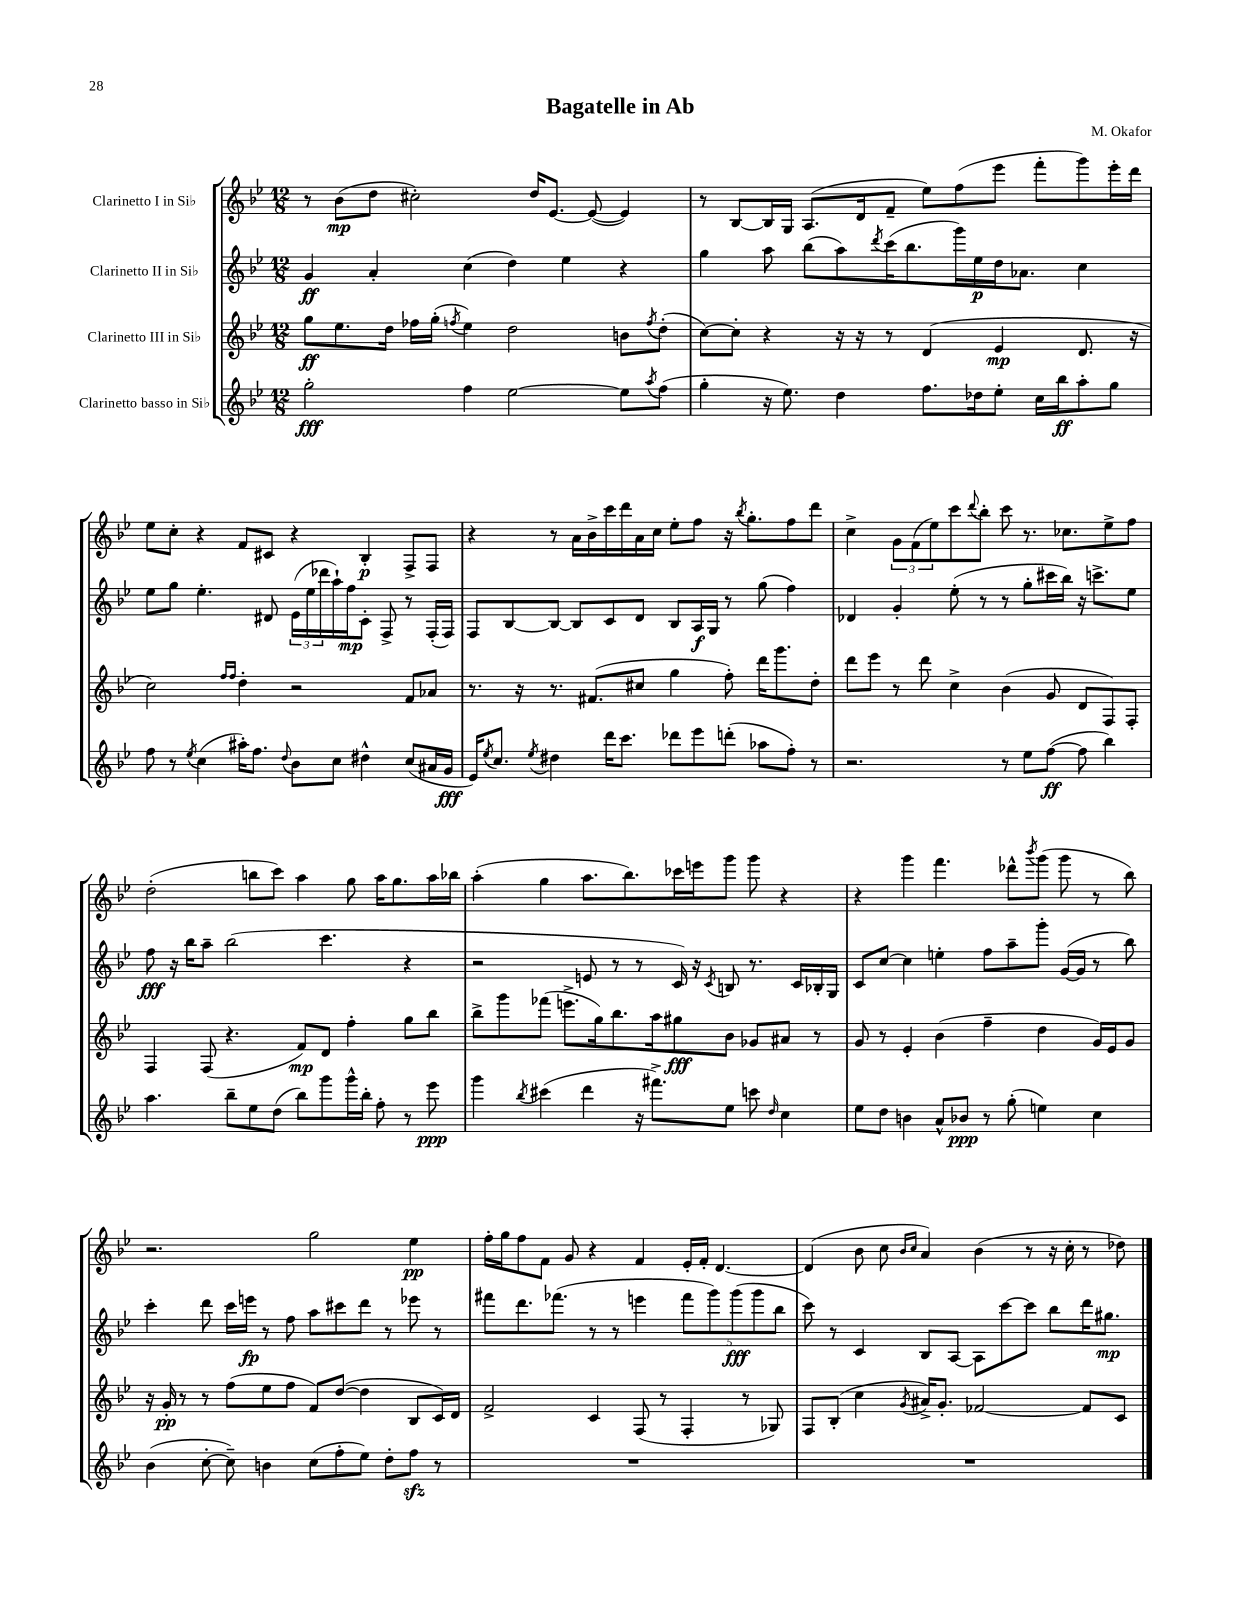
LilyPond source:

\header { title = "Bagatelle in Ab" composer = "M. Okafor" }
<<
\new StaffGroup <<
\new Staff = "s0" \with { instrumentName = "Clarinetto I in Sib" } {
    \clef treble \key bes \major \numericTimeSignature \time 12/8
    r8 bes'8\mp( d''8 cis''2-.) d''16 ees'8.~ ees'8~( ees'4) |
    r8 bes8~ bes16 g16 a8.( d'16 f'8-- ees''8) f''8( ees'''8 f'''8-. g'''8) ees'''16-. d'''16 |
    ees''8 c''8-. r4 f'8 cis'8 r4 bes4-.\p f8-> f8 |
    r4 r8 a'16 bes'16-> c'''16 d'''16 a'16 c''16 ees''8-. f''8 r16 \acciaccatura { bes''8 } g''8.-. f''8 d'''8 |
    c''4-> \tuplet 3/2 { g'8 f'8( ees''8) } c'''8 \appoggiatura { d'''8 } bes''8-. c'''8 r8. ces''8. ees''8-> f''8 |
    d''2-.( b''8 c'''8) a''4 g''8 a''16 g''8. a''16 bes''16 |
    a''4-.( g''4 a''8. bes''8.) ces'''16 e'''16 g'''8 g'''8 r4 |
    r4 g'''4 f'''4. des'''8-^ \acciaccatura { bes'''8 } g'''8( g'''8 r8 bes''8) |
    r2. g''2 ees''4\pp |
    f''16-. g''16 f''8 f'8 g'8 r4 f'4 ees'16-. f'16-. d'4.~ |
    d'4( bes'8 c''8 \grace { bes'16 c''16 } a'4) bes'4( r8 r16 c''16-. r8 des''8) \bar "|." |
}
\new Staff = "s1" \with { instrumentName = "Clarinetto II in Sib" } {
    \clef treble \key bes \major \numericTimeSignature \time 12/8
    g'4\ff a'4-. c''4( d''4) ees''4 r4 |
    g''4 a''8 bes''8( a''8) \acciaccatura { d'''8 } c'''16( bes''8. g'''16) ees''16\p d''16 aes'8. c''4 |
    ees''8 g''8 ees''4.-. dis'8 \tuplet 3/2 { ees'16( ees''16 des'''16 } a''16-!) f''16\mp c'8-. f8-> r8 f16-.( f16) |
    f8 bes8~ bes8~ bes8 c'8 d'8 bes8 a16\f g16 r8 g''8( f''4) |
    des'4 g'4-. ees''8-.( r8 r8 g''8-. cis'''16 bes''16) r16 c'''8.-> ees''8 |
    f''8\fff r16 bes''16 a''8-- bes''2( c'''4. r4 |
    r2 e'8 r8 r8 c'16) r16 \acciaccatura { c'8 } b8 r8. c'16 bes16-. g16 |
    c'8 c''8~ c''4 e''4-. f''8 a''8-- g'''8-. g'16~( g'16 r8 bes''8) |
    c'''4-. d'''8 c'''16 e'''16\fp r8 f''8 a''8 cis'''8 d'''8 r8 ees'''8 r8 |
    fis'''8 d'''8. fes'''8.( r8 r8 e'''4 \tuplet 5/4 { fes'''8 g'''8) g'''8\fff( g'''8 bes''8 } |
    c'''8) r8 c'4 bes8 a8~ a8 c'''8~ c'''8 bes''8 d'''16 gis''8.\mp \bar "|." |
}
\new Staff = "s2" \with { instrumentName = "Clarinetto III in Sib" } {
    \clef treble \key bes \major \numericTimeSignature \time 12/8
    g''8\ff ees''8. d''16 fes''16 g''16-.( \acciaccatura { f''8 } ees''4) d''2 b'8 \acciaccatura { f''8 } d''8-.( |
    c''8~) c''8-. r4 r16 r16 r8 d'4( ees'4\mp d'8. r16 |
    c''2) \grace { f''16 f''16 } d''4-. r2 f'8 aes'8 |
    r8. r16 r8. fis'8.( cis''8 g''4 f''8-.) d'''16 g'''8. d''8-. |
    d'''8 ees'''8 r8 d'''8 c''4-> bes'4( g'8 d'8 f8) f8-. |
    f4 f8( r4. f'8\mp) d'8 f''4-. g''8 bes''8 |
    bes''8-> g'''8 fes'''8( e'''8.-> g''16) bes''8. a''16 gis''8\fff bes'8 ges'8 ais'8 r8 |
    g'8 r8 ees'4-. bes'4( f''4-- d''4 g'16) ees'16 g'8 |
    r16 g'16-.\pp r8 r8 f''8( ees''8 f''8 f'8) d''8~( d''4 bes8 c'16) d'16 |
    f'2-> c'4 f8( r8 f4-. r8 ges8) |
    f8 bes8-.( c''4 \acciaccatura { g'8 } ais'16->) g'8.-. fes'2~ fes'8 c'8 \bar "|." |
}
\new Staff = "s3" \with { instrumentName = "Clarinetto basso in Sib" } {
    \clef treble \key bes \major \numericTimeSignature \time 12/8
    g''2-.\fff f''4 ees''2~ ees''8 \acciaccatura { a''8 } f''8( |
    g''4-. r16 ees''8.) d''4 f''8. des''16 ees''8-. c''16 bes''16\ff a''8-. g''8 |
    f''8 r8 \acciaccatura { ees''8 } c''4( ais''16-.) f''8. \appoggiatura { d''8 } bes'8 c''8 dis''4-^ c''8( ais'16 g'16\fff |
    ees'16) \acciaccatura { ees''8 } c''8. \acciaccatura { ees''8 } dis''4 d'''16 c'''8. des'''8 ees'''8 d'''8-.( aes''8 f''8-.) r8 |
    r2. r8 ees''8 f''8~\ff( f''8 bes''4) |
    a''4. bes''8-- ees''8 d''8( bes''8) g'''8 g'''16-^ bes''16-. f''8-. r8 ees'''8\ppp |
    g'''4 \acciaccatura { bes''8 } cis'''4( d'''4 r16 fis'''8.->) ees''8 c'''8 \grace { d''16 } c''4 |
    ees''8 d''8 b'4 a'8-^ bes'8\ppp r8 g''8-.( e''4) c''4 |
    bes'4( c''8~-. c''8--) b'4 c''8( f''8-. ees''8) d''8-. f''8\sfz r8 |
    R1. |
    R1. \bar "|." |
}
>>
>>
\layout { \context { \Score \remove "Bar_number_engraver" } }
